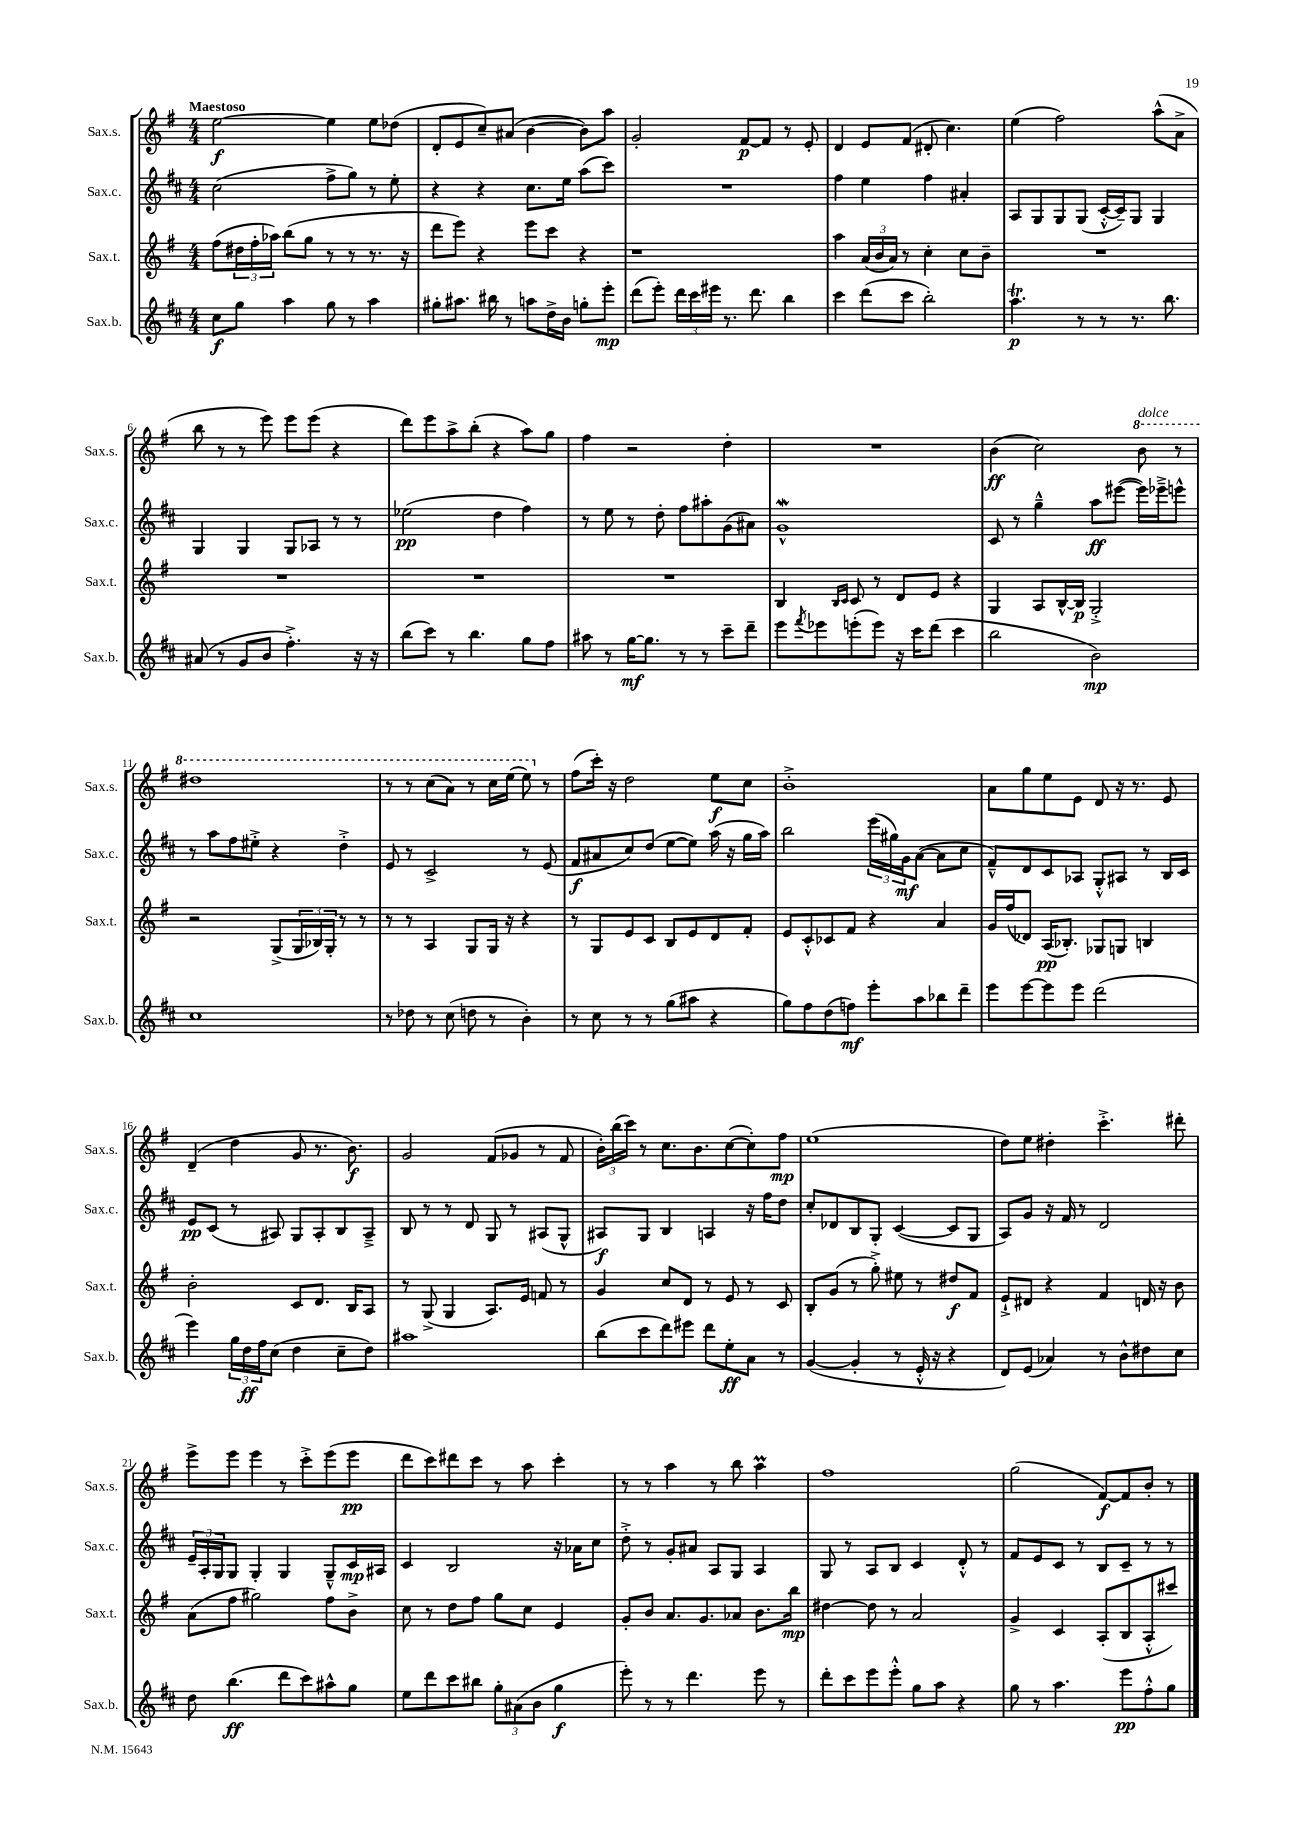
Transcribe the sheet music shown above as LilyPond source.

<<
\new StaffGroup <<
\new Staff = "s0" \with { instrumentName = "Sax.s." shortInstrumentName = "Sax.s." } {
    \clef treble \key g \major \numericTimeSignature \time 4/4 \tempo "Maestoso"
    e''2~\f e''4 e''8 des''8( |
    d'8-. e'8 c''8--) ais'8( b'4~ b'8) a''8 |
    g'2-. fis'8~\p fis'8 r8 e'8-. |
    d'4 e'8 fis'8( dis'8-. c''4.) |
    e''4( fis''2) a''8-^( a'8-> |
    b''8 r8 r8 e'''8) e'''8 e'''8( r4 |
    d'''8) e'''8 a''8-> b''8-.( r4 a''8) g''8 |
    fis''4 r2 d''4-. |
    R1 |
    b'4\ff( c''2) \ottava #1 b''8^\markup { \italic "dolce" } r8 |
    dis'''1 |
    r8 r8 c'''8( a''8) r8 c'''16 e'''16( e'''8) \ottava #0 r8 |
    fis''8( c'''16-.) r16 d''2 e''8\f c''8 |
    b'1-.-> |
    a'8 g''8 e''8 e'8 d'8 r16 r8. e'8 |
    d'4--( d''4 g'8 r8. b'8.\f) |
    g'2 fis'8( ges'8 r8 fis'8 |
    \tuplet 3/2 { b'16-.) b''16( c'''16) } r8 c''8. b'8. c''8~( c''8-.) fis''8\mp |
    e''1( |
    d''8) e''8 dis''4-. c'''4.-.-> dis'''8-. |
    e'''8-> e'''8 e'''4 r8 c'''8-.-> e'''8( e'''8\pp |
    d'''8 c'''8) dis'''8 c'''8 r8 a''8 c'''4-. |
    r8 r8 a''4 r8 b''8 a''4\prall |
    fis''1 |
    g''2( fis'8~\f) fis'8 b'8-. r8 \bar "|." |
}
\new Staff = "s1" \with { instrumentName = "Sax.c." shortInstrumentName = "Sax.c." } {
    \clef treble \key d \major \numericTimeSignature \time 4/4
    cis''2( fis''8-> g''8) r8 e''8-. |
    r4 r4 cis''8. e''16 a''8( cis'''8) |
    R1 |
    fis''4 e''4 fis''4 ais'4-. |
    a8 g8 g8 g8( cis'16~-.-^ cis'16--) g8 g4 |
    g4 g4 g8 aes8 r8 r8 |
    ees''2\pp( d''4 fis''4) |
    r8 e''8 r8 d''8-. fis''8 ais''8-. g'8( ais'8) |
    g'1-^\mordent |
    cis'8 r8 g''4---^ a''8\ff eis'''8~( eis'''16) ees'''16---> e'''8-^ |
    r8 a''8 fis''8 eis''8-.-> r4 d''4-.-> |
    e'8 r8 cis'2-> r8 e'8( |
    fis'8\f ais'8 cis''8) d''8( e''8~ e''8) a''16( r16 g''16 a''16) |
    b''2 \tuplet 3/2 { e'''16( gis''16) g'16\mf } a'8~( a'8 cis''8 |
    fis'8---^) d'8 cis'8 aes8 g8-.-^ ais8 r8 b16 cis'16 |
    e'8\pp cis'8( r8 ais8) g8 ais8-. b8 ais8---> |
    b8 r8 r8 d'8 g8 r8 ais8( g8-^ |
    ais8\f) g8 b4 a4 r16 fis''16 d''8 |
    cis''8-. des'8 b8 g8-. cis'4~( cis'8 g8 |
    a8) g'8 r16 fis'16 r8 d'2 |
    \tuplet 3/2 { e'16-- a16-. g16 } g8 g4-. g4 g8---^ cis'16\mp ais16 |
    cis'4 b2 r16 aes'16 cis''8 |
    d''8-.-> r8 g'8-. ais'8 a8 g8 a4 |
    g8 r8 a8 b8 cis'4 d'8-.-^ r8 |
    fis'8 e'8 cis'8 r8 b8 cis'8-- r8 r8 \bar "|." |
}
\new Staff = "s2" \with { instrumentName = "Sax.t." shortInstrumentName = "Sax.t." } {
    \clef treble \key g \major \numericTimeSignature \time 4/4
    fis''8( \tuplet 3/2 { dis''16 fis''16-. aes''16) } b''8( g''8 r8 r8 r8. r16 |
    d'''8 e'''8) r4 e'''8 c'''8 r4 |
    r1 |
    a''4 \tuplet 3/2 { a'16( b'16 a'16) } r8 c''4-. c''8 b'8-- |
    R1 |
    R1 |
    R1 |
    R1 |
    b4 \grace { b16 c'16 } c'8 r8 d'8 e'8 r4 |
    g4 a8 b16~-^ b16\p g2-.-> |
    r2 g8->( \tuplet 3/2 { g16 bes16) g16-. } r8 r8 |
    r8 r8 a4 g8 g16 r16 r4 |
    r8 g8 e'8 c'8 b8 e'8 d'8 fis'8-. |
    e'8 c'8-.-^ ces'8 fis'8 r4 a'4 |
    g'16 fis''16( des'8) a16\pp( bes8.-.) ges8 g8 b4 |
    b'2-. c'8 d'8. b16 a8 |
    r8 g8->( g4 a8.) e'16 f'8 r8 |
    g'4 c''8 d'8 r8 e'8 r8 c'8 |
    b8-. g'8( r8 g''8-.->) eis''8 r8 dis''8\f fis'8 |
    e'8-!-> dis'8 r4 fis'4 d'16 r16 b'8 |
    a'8( fis''8 gis''2) fis''8 b'8-> |
    c''8 r8 d''8 fis''8 g''8 c''8 e'4 |
    g'8-. b'8 a'8. g'8. aes'8 b'8. b''16\mp |
    dis''4~ dis''8 r8 a'2 |
    g'4-> c'4 a8-.( b8 a8-.-^ cis'''8) \bar "|." |
}
\new Staff = "s3" \with { instrumentName = "Sax.b." shortInstrumentName = "Sax.b." } {
    \clef treble \key d \major \numericTimeSignature \time 4/4
    cis''8\f g''8 a''4 g''8 r8 a''4 |
    gis''8-. ais''8. bis''16 r8 a''8 d''16-> b'16 g''8-. e'''8-.\mp |
    d'''8( e'''8-.) \tuplet 3/2 { d'''16 cis'''16 eis'''16 } r8. d'''8. b''4 |
    cis'''4 d'''8( cis'''8 b''2-.) |
    a''4.\trill\p r8 r8 r8. b''8. |
    ais'8( r8 g'8 b'8 fis''4.-.->) r16 r16 |
    b''8( cis'''8) r8 b''4. g''8 fis''8 |
    ais''8 r8 g''16~\mf g''8. r8 r8 cis'''8-- d'''8-- |
    e'''8 \acciaccatura { fis'''8 } ees'''8 e'''8-.( e'''8) r16 cis'''16 d'''8( cis'''4 |
    b''2 b'2\mp) |
    cis''1 |
    r8 des''8 r8 cis''8( d''8 r8 b'4-.) |
    r8 cis''8 r8 r8 g''8( ais''8 r4 |
    g''8) fis''8 d''8( f''8\mf) e'''8-. a''8 bes''8 d'''8-- |
    e'''8 e'''8~ e'''8 e'''8 d'''2( |
    e'''4) \tuplet 3/2 { g''16 d''16\ff fis''16 } cis''8( d''4 cis''8-- d''8) |
    ais''1 |
    b''8( cis'''8 d'''8) eis'''8 d'''8 e''8-.\ff a'8 r8 |
    g'4~( g'4-. r8 e'16-.-^ r16 r4 |
    d'8) e'8( aes'4) r8 b'8-^ dis''8 cis''8 |
    d''8 b''4.\ff( d'''8 cis'''8) ais''8-^ g''8 |
    e''8 d'''8 cis'''8 bis''8 \tuplet 3/2 { g''8-. ais'8( b'8 } g''4\f |
    e'''8-.) r8 r8 d'''4. e'''8 r8 |
    d'''8-. cis'''8 e'''8 e'''8-.-^ g''8 a''8 r4 |
    g''8 r8 a''4. e'''8\pp fis''8-.-^ g''8 \bar "|." |
}
>>
>>
